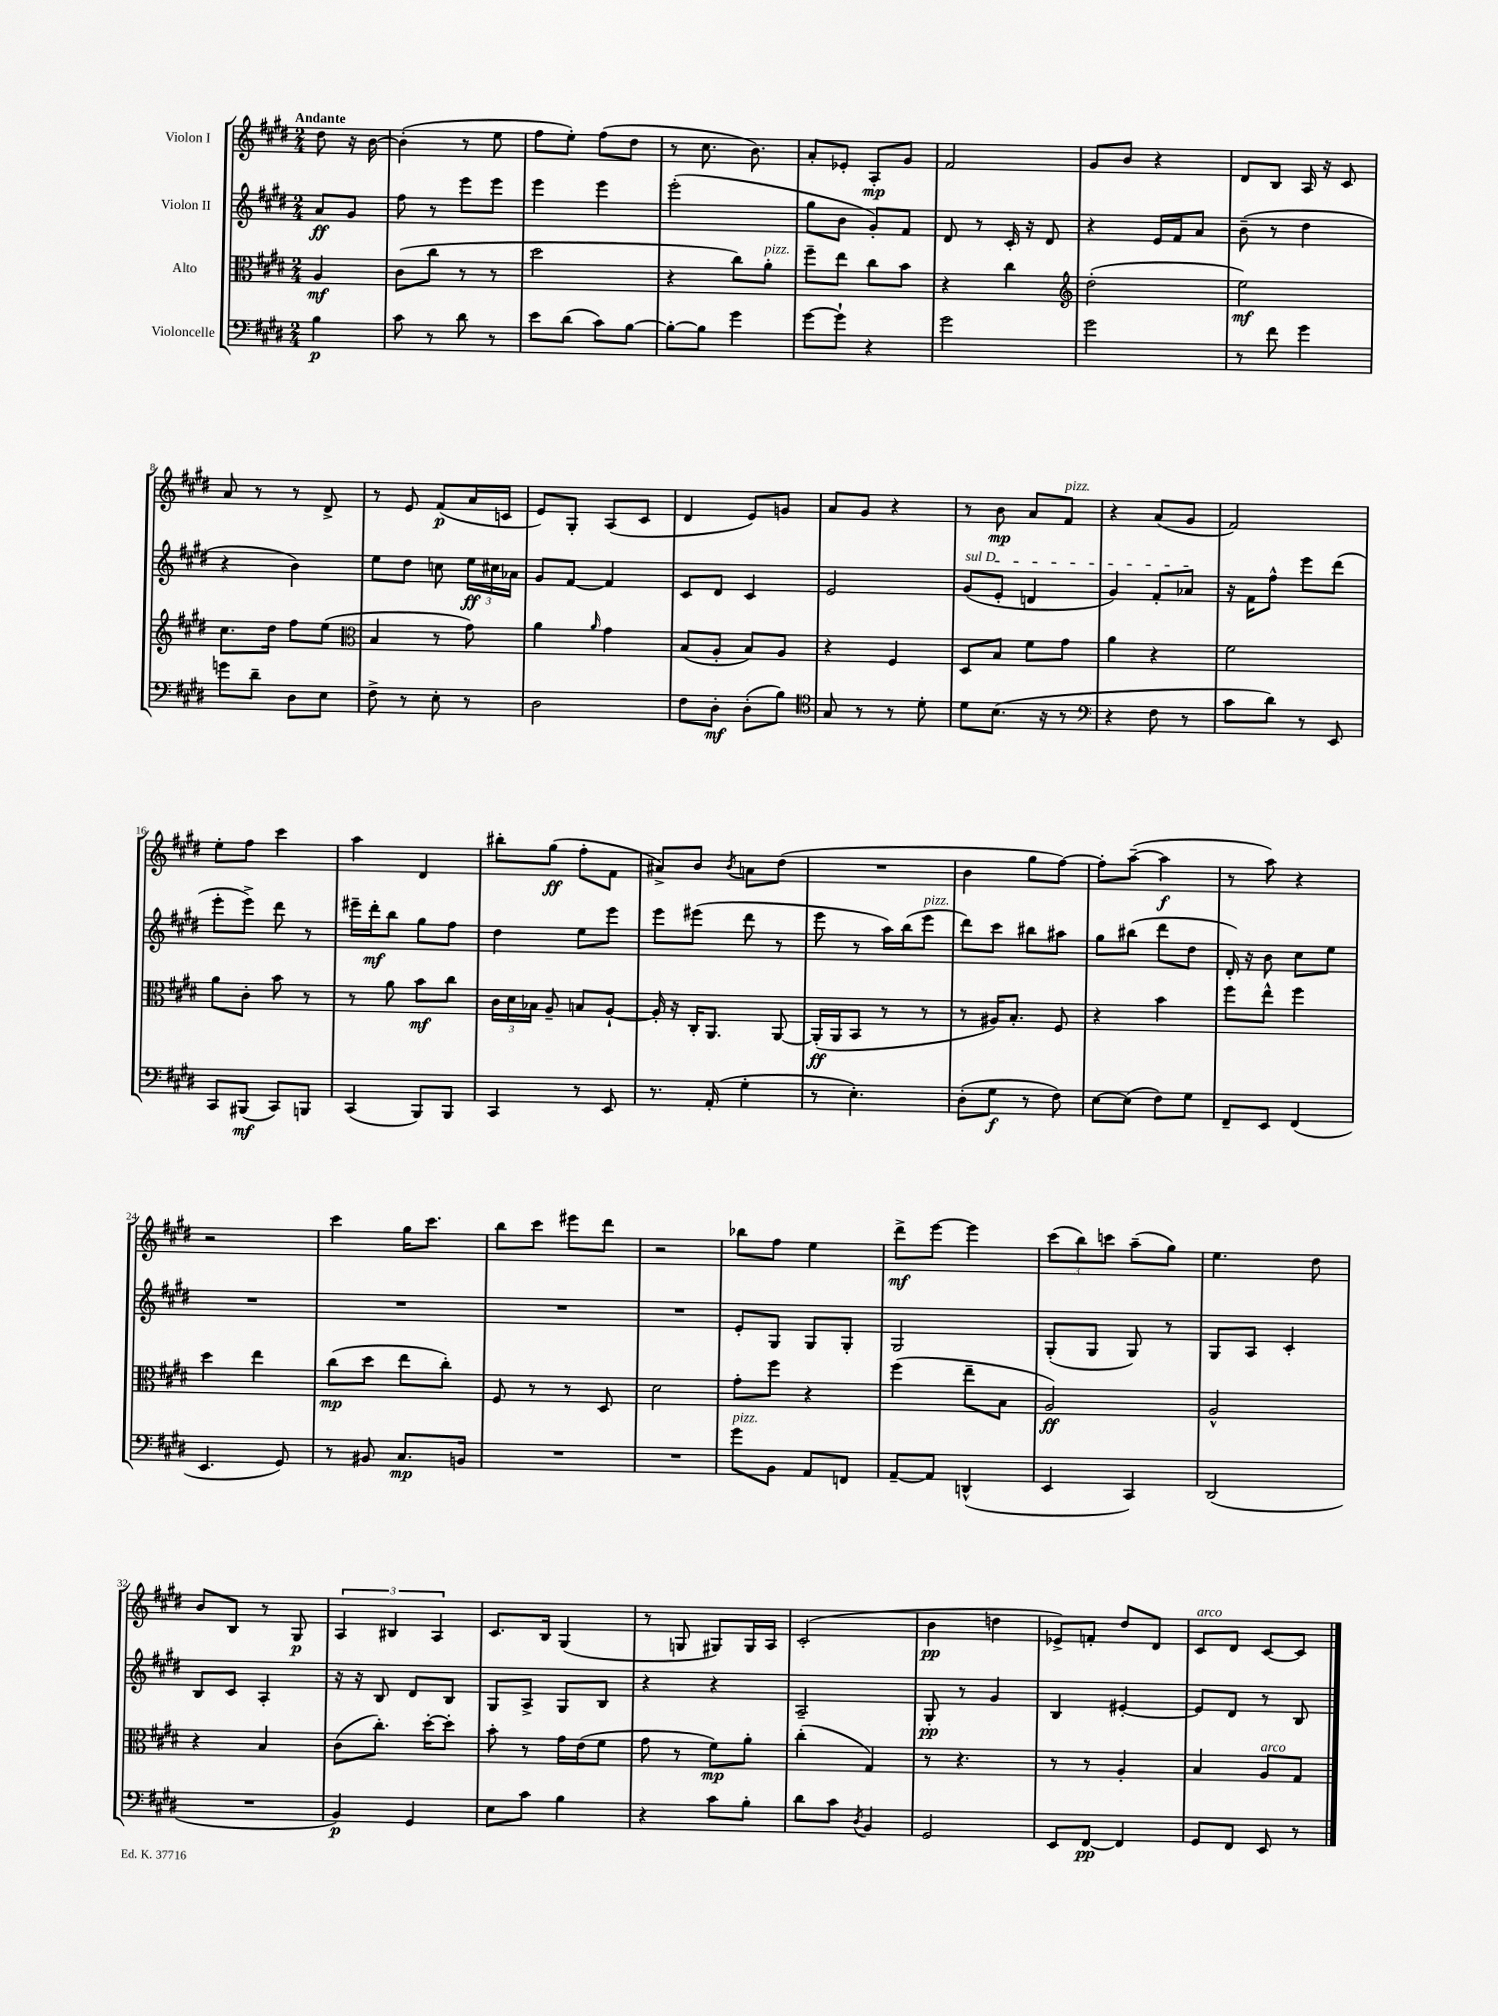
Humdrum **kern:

**kern	**kern	**kern	**kern
*staff4	*staff3	*staff2	*staff1
*clefF4	*clefC3	*clefG2	*clefG2
*k[f#c#g#d#]	*k[f#c#g#d#]	*k[f#c#g#d#]	*k[f#c#g#d#]
*M2/4	*M2/4	*M2/4	*M2/4
4B	4A	8a	8dd#
.	.	8g#	16r
.	.	.	[16b
=	=	=	=
8c#	(8c#	8ff#	(4b']
8r	8cc#	8r	.
8d#	8r	8eee	8r
8r	8r	8eee	8ee
=	=	=	=
8e	2dd#	4eee	8ff#
(8d#	.	.	8ee')
8c#)	.	4eee	(8ff#
[8B	.	.	8dd#
=	=	=	=
8B'_	4r	(2eee'	8r
8B]	.	.	8.cc#
4g#	8cc#)	.	.
.	.	.	8.b)
.	8a'	.	.
=	=	=	=
[8g#	8ff#~	8gg#	8a'
8g#`]	8ee	8b	8e-'
4r	8cc#	8g#')	8A'
.	8b	8f#	8g#
=	=	=	=
2g#	4r	8d#	2f#
.	.	8r	.
.	4cc#	16c#'	.
.	.	16r	.
.	.	8d#	.
=	=	=	=
*	*clefG2	*	*
2g#	(2dd#'	4r	8g#
.	.	.	8b
.	.	16e	4r
.	.	16f#	.
.	.	8a	.
=	=	=	=
8r	2ee)	(8b~	8d#
8f#	.	8r	8B
4g#	.	4dd#	16A
.	.	.	16r
.	.	.	8c#
=	=	=	=
8g	8.cc#	4r	8a
8d#~	.	.	8r
.	16dd#	.	.
8D#	8ff#	4b)	8r
8E	(8ee	.	8d#^
=	=	=	=
*	*clefC3	*	*
8F#^	4B	8ee	8r
8r	.	8dd#	8e
8E'	8r	8cc	(8f#
8r	8g#)	24ee	16a
.	.	24cc#	.
.	.	.	16c
.	.	24a-	.
=	=	=	=
2D#	4a	8g#	8e)
.	.	[8f#	8G#'
.	16qqa	.	.
.	4g#	4f#]	(8A
.	.	.	8c#
=	=	=	=
8F#	(8B	8c#	4d#
8D#'	8A'	8d#	.
(8D#'	8B)	4c#	8e)
8B)	8A	.	8g
=	=	=	=
*clefC4	*	*	*
8G#	4r	2e	8a
8r	.	.	8g#
8r	4F#	.	4r
8d#'	.	.	.
=	=	=	=
8d#	8D#	(8g#	8r
(8.B	8B	8e'	8b
.	8f#	4d	8a
16r	.	.	.
8r	8g#	.	8f#
=	=	=	=
*clefF4	*	*	*
4r	4a	4g#)	4r
8F#	4r	8f#'	(8a
8r	.	8a-	8g#
=	=	=	=
8c#	2f#	16r	2f#)
.	.	16f#	.
8d#)	.	8ff#^^	.
8r	.	8eee	.
8EE	.	(8ddd#	.
=	=	=	=
8CC#	8a	8eee'	8ee'
(8BBB#	8c#'	8eee^)	8ff#
8CC#)	8b	8ddd#	4ccc#
8BBB	8r	8r	.
=	=	=	=
(4CC#	8r	16eee#~	4aa
.	.	16ddd#'	.
.	8a	8bb	.
8BBB)	8b	8gg#	4d#
8BBB	8cc#	8ff#	.
=	=	=	=
4CC#	24c#	4dd#	8bb#'
.	24d#	.	.
.	24B-	.	.
.	8A~	.	(8gg#
8r	8B	8ee	8ff#'
8EE	[8A`	8eee	8f#
=	=	=	=
8.r	16A']	8eee	8a#^)
.	16r	.	.
.	16C#'	(8eee#	8b
(16AA'	8.AA	.	.
.	.	.	8qb
4G#'	.	8ddd#	8a
.	[8AA	8r	(8dd#
=	=	=	=
8r	(16AA']	8eee	2r
.	16AA	.	.
4.E')	8BB	8r	.
.	8r	16aa)	.
.	.	(16bb	.
.	8r	8eee	.
=	=	=	=
(8D#'	8r	8ddd#)	4b
8G#	16A#)	8ccc#	.
.	8.B'	.	.
8r	.	8bb#	8gg#
8F#)	8F#	8aa#	[8ff#)
=	=	=	=
[8E	4r	8gg#	8ff#']
(8E]	.	(8bb#	([8aa~
8F#)	4b	8ddd#	4aa]
8G#	.	8dd#	.
=	=	=	=
8FF#~	8ff#	16d#')	8r
.	.	16r	.
8EE	8ee^^	8b	8aa)
(4FF#	4ff#	8cc#	4r
.	.	8ee	.
=	=	=	=
4.EE	4dd#	2r	2r
.	4ee	.	.
8GG#)	.	.	.
=	=	=	=
8r	(8cc#	2r	4ccc#
8BB#	8dd#	.	.
8.C#	8ee	.	16gg#
.	.	.	8.ccc#
.	8cc#')	.	.
16BB	.	.	.
=	=	=	=
2r	8F#	2r	8bb
.	8r	.	8ccc#
.	8r	.	8eee#
.	8D#	.	8ddd#
=	=	=	=
2r	2d#	2r	2r
=	=	=	=
8g#	8g#'	8e'	8bb-
8BB	8ff#	8G#	8ff#
8AA	4r	8G#	4ee
8FF	.	8G#'	.
=	=	=	=
[8AA~	(4ff#	2G#	8ddd#^
8AA]	.	.	[8eee
(4DD^^	8ee~	.	4eee]
.	8B	.	.
=	=	=	=
4EE	2A)	(8G#'	(12ccc#
.	.	.	12bb)
.	.	8G#	.
.	.	.	12ccc
4CC#)	.	8G#)	(8aa~
.	.	8r	8gg#)
=	=	=	=
(2DD#	2A^^	8G#	4.ee
.	.	8A	.
.	.	4c#'	.
.	.	.	8dd#
=	=	=	=
2r	4r	8B	8b
.	.	8c#	8B
.	4B	4A'	8r
.	.	.	8G#
=	=	=	=
4BB)	(8c#	16r	6A
.	.	16r	.
.	8.cc#')	8B	.
.	.	.	6B#
4GG#	.	8d#	.
.	[16dd#'	.	.
.	.	.	6A
.	8dd#']	8B	.
=	=	=	=
8E	8b'	8G#	8.c#
8c#	8r	8A^	.
.	.	.	16B
4B	16g#	8G#	(4G#
.	(16e	.	.
.	8f#	8B	.
=	=	=	=
4r	8g#	4r	8r
.	8r	.	8G
8c#	8f#)	4r	8G#)
8B'	8a'	.	16G#
.	.	.	16A
=	=	=	=
8d#	(4cc#'	2A~	(2c#'
8c#	.	.	.
8qD#	.	.	.
4BB	4G#)	.	.
=	=	=	=
2GG#	8r	8G#'	4b
.	4.r	8r	.
.	.	4g#	4dd
=	=	=	=
8EE	8r	4B	8e-^)
[8FF#	8r	.	8f'
4FF#]	4A'	[4e#'	8dd#
.	.	.	8d#
=	=	=	=
8GG#	4B	8e#]	8c#
8FF#	.	8d#	8d#
8EE	8A	8r	[8c#
8r	8G#	8B	8c#]
==	==	==	==
*-	*-	*-	*-
